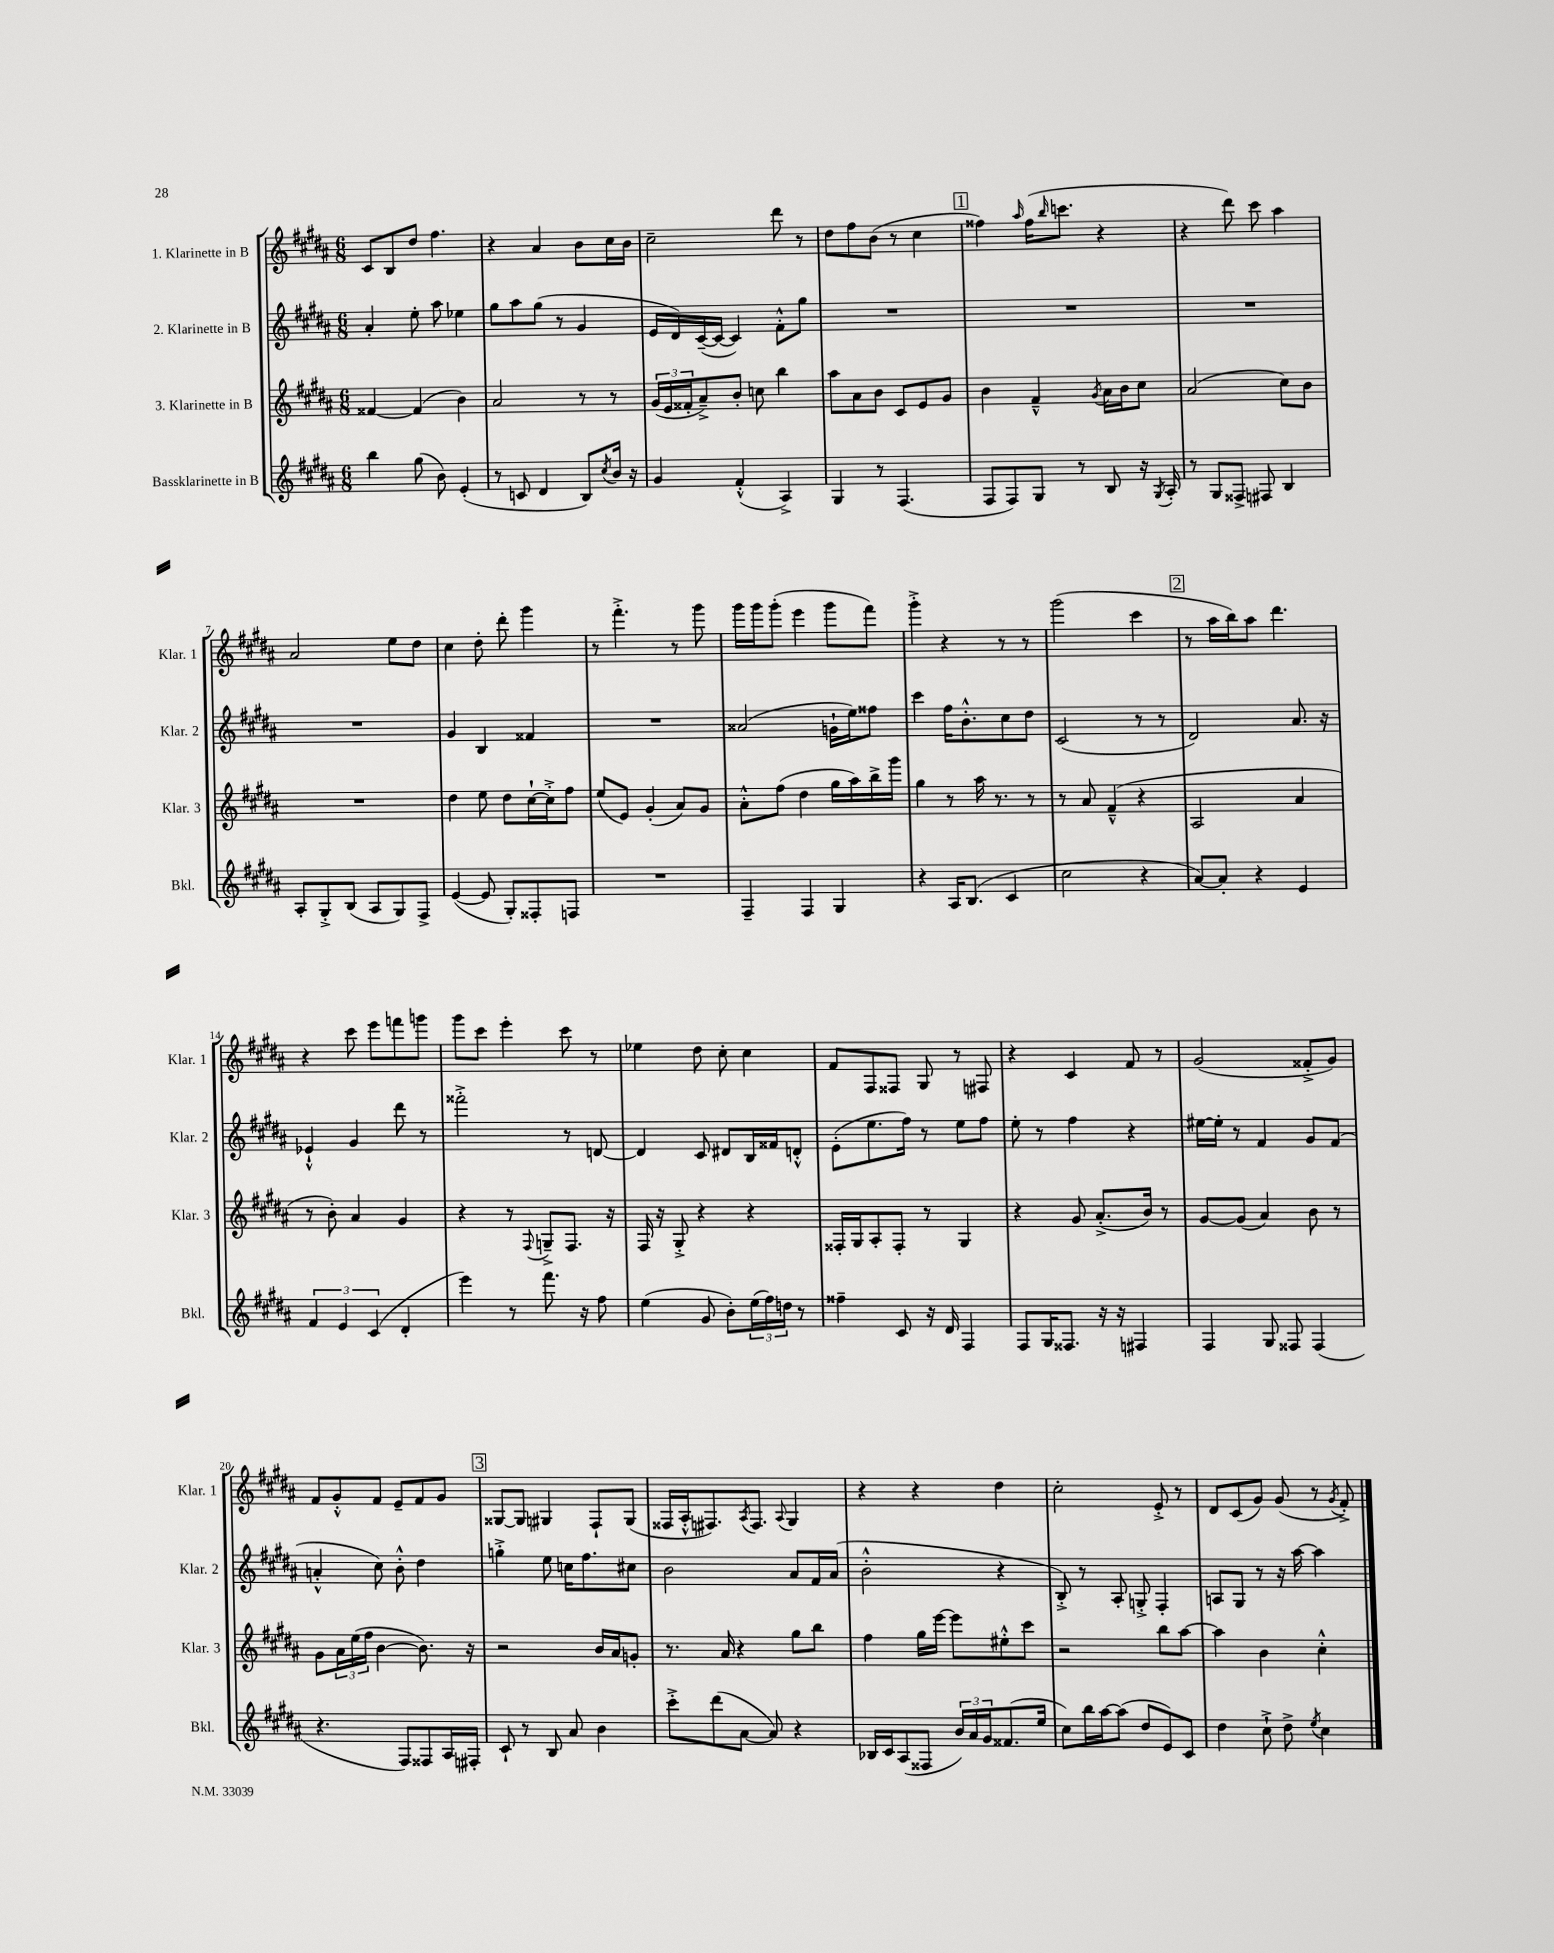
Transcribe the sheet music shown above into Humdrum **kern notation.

**kern	**kern	**kern	**kern
*staff4	*staff3	*staff2	*staff1
*clefG2	*clefG2	*clefG2	*clefG2
*k[f#c#g#d#a#]	*k[f#c#g#d#a#]	*k[f#c#g#d#a#]	*k[f#c#g#d#a#]
*M6/8	*M6/8	*M6/8	*M6/8
4bb	[4f##	4a#'	8c#
.	.	.	8B
(8gg#	(4f##]	8ee'	8dd#
8b)	.	8aa#	4.ff#
(4e'	4b)	4ee-	.
=	=	=	=
8r	2a#	8gg#	4r
8c	.	8aa#	.
4d#	.	(8gg#	4a#
.	.	8r	.
8B)	8r	4g#	8b
8qcc#	.	.	.
16b	8r	.	16cc#
16r	.	.	16b
=	=	=	=
4g#	(24g#	16e	2cc#~
.	24e	.	.
.	.	16d#)	.
.	24f##'	.	.
.	8a#~^)	([16c#~	.
.	.	16c#_	.
(4f#'^^	8b'	4c#])	.
.	8cc	.	.
4A#^)	4bb	8f#'^^	8ddd#
.	.	8gg#	8r
=	=	=	=
4G#	8aa#	2.r	8dd#
.	8a#	.	8ff#
8r	8b	.	(8b
(4.F#	8c#	.	8r
.	8e	.	4cc#
.	8g#	.	.
=	=	=	=
8F#	4b	2.r	4ff##)
8F#)	.	.	.
.	.	.	16qqaa#
8G#	4f#~^^	.	(16ff##
.	.	.	16qqbb
.	.	.	8.ccc
8r	.	.	.
.	8qg#	.	.
8B	16a#	.	4r
.	16b	.	.
16r	8cc#	.	.
8qG#	.	.	.
16A#'	.	.	.
=	=	=	=
8r	(2a#	2.r	4r
8G#	.	.	.
8F##^	.	.	8ddd#)
8F#	.	.	8ccc#
4B	8cc#)	.	4aa#
.	8b	.	.
=	=	=	=
8A#'	2.r	2.r	2a#
8G#'^	.	.	.
(8B	.	.	.
8A#	.	.	.
8G#)	.	.	8ee
8F#^	.	.	8dd#
=	=	=	=
([4e	4dd#	4g#	4cc#
8e]	8ee	4B	8dd#'
8G#')	8dd#	.	8ddd#'
8F##'	[16cc#`	4f##	4ggg#
.	16cc#'^]	.	.
8F	8ff#	.	.
=	=	=	=
2.r	(8ee	2.r	8r
.	8e)	.	4.fff#'^
.	(4g#'	.	.
.	8a#)	.	8r
.	8g#	.	8ggg#
=	=	=	=
4F#~	8a#'^^	(2a##	16ggg#
.	.	.	16ggg#
.	(8ff#	.	(8ggg#'
4F#	4dd#	.	4eee
4G#	16gg#	16g`	8ggg#
.	16aa#)	16ee)	.
.	16bb^	8ff##	8fff#)
.	16ggg#	.	.
=	=	=	=
4r	4gg#	4ccc#	4ggg#'^
16A#	8r	16ff#	4r
(8.B	.	8.b'^^	.
.	16aa#	.	.
.	8.r	.	.
4c#	.	8cc#	8r
.	8r	8dd#	8r
=	=	=	=
2cc#	8r	(2c#	(2ggg#
.	8a#	.	.
.	(4f#~^^	.	.
4r	4r	8r	4ccc#
.	.	8r	.
=	=	=	=
[8a#)	2A#	2d#)	8r
8a#']	.	.	16aa#
.	.	.	16bb)
4r	.	.	8aa#
.	.	.	4.ddd#
4e	4a#	8.a#	.
.	.	16r	.
=	=	=	=
6f#	8r	4e-`^^	4r
.	8b')	.	.
6e	.	.	.
.	4a#	4g#	8ccc#
(6c#	.	.	.
.	.	.	8eee
4d#'	4g#	8ddd#	8fff
.	.	8r	8ggg
=	=	=	=
4eee)	4r	2fff##'^	8ggg#
.	.	.	8ccc#
8r	8r	.	4eee'
.	8qqF#	.	.
8.fff#	8G~^	.	.
.	8.F#	8r	8ccc#
16r	.	.	.
8ff#	.	[8d	8r
.	16r	.	.
=	=	=	=
(4ee	16F#	4d]	4ee-
.	16r	.	.
.	8G#'^	.	.
8g#	4r	8c#	8dd#
8b')	.	8d#	8cc#'
(24ee	4r	16B	4cc#
24ff#)	.	.	.
.	.	16f##	.
24dd	.	.	.
8r	.	8d'^^	.
=	=	=	=
4ff##~	16F##'	(8e'	8f#
.	16G#	.	.
.	8A#'	8.ee	8F#
8c#	8F##'	.	8F##
.	.	16ff#)	.
16r	8r	8r	8G#
16d#	.	.	.
4F#	4G#	8ee	8r
.	.	8ff#	8F#
=	=	=	=
8F#	4r	8ee'	4r
16G#	.	8r	.
8.F##	.	.	.
.	8g#	4ff#	4c#
16r	(8.a#'^	.	.
16r	.	.	.
4F#	.	4r	8f#
.	16b)	.	.
.	8r	.	8r
=	=	=	=
4F#	[8g#	[16ee#	(2g#
.	.	16ee#']	.
.	(8g#]	8r	.
8G#	4a#)	4f#	.
8F##	.	.	.
(4F##	8b	8g#	8f##'^
.	8r	(8f#	8g#)
=	=	=	=
4.r	8g#	4a'^^	8f#
.	24a#	.	8g#'^^
.	(24ee	.	.
.	24ff#	.	.
.	[4b	8cc#)	8f#
8F#)	.	8b'^^	8e~
8F##	8.b])	4dd#	8f#
16A#	.	.	8g#
16F#'	16r	.	.
=	=	=	=
8c#`	2r	4gg'^	[8G##
8r	.	.	8G##]
8B	.	8ee	4G#
8a#	.	16cc	.
.	.	8.ff#	.
4b	16b	.	8F#`
.	16a#	.	.
.	8g'	8cc#	(8G#
=	=	=	=
8ccc#'^	8.r	2b	16F##
.	.	.	16A#'^^
(8ddd#	.	.	8.F#)
.	16a#	.	.
[8a#	4r	.	.
.	.	.	8qA#
.	.	.	8.F#
8a#])	.	.	.
.	.	.	8qqA#
4r	8gg#	8a#	4G#
.	8bb	16f#	.
.	.	(16a#	.
=	=	=	=
16B-	4ff#	2b'^^	4r
16c#	.	.	.
(8A#	.	.	.
8F##	16gg#	.	4r
.	[16eee	.	.
24b)	8eee]	.	.
24a#	.	.	.
24g#	.	.	.
(8.f##	8ee#'^^	4r	4dd#
.	8ccc#	.	.
16ee	.	.	.
=	=	=	=
8cc#)	2r	8B'^)	2cc#'
16bb	.	8r	.
[16aa#	.	.	.
(8aa#]	.	8A#'	.
8dd#	.	8G'^	.
8e)	8bb	4F#'	8e'^
8c#	[8aa#	.	8r
=	=	=	=
4dd#	4aa#]	8A	8d#
.	.	8G#	(8c#
8cc#`^	4b	8r	8g#)
8dd#^	.	16r	(8g#
.	.	[16aa#	.
8qee	.	.	.
4cc#	4cc#'^^	4aa#]	8r
.	.	.	8qg#
.	.	.	8f#'^)
==	==	==	==
*-	*-	*-	*-
